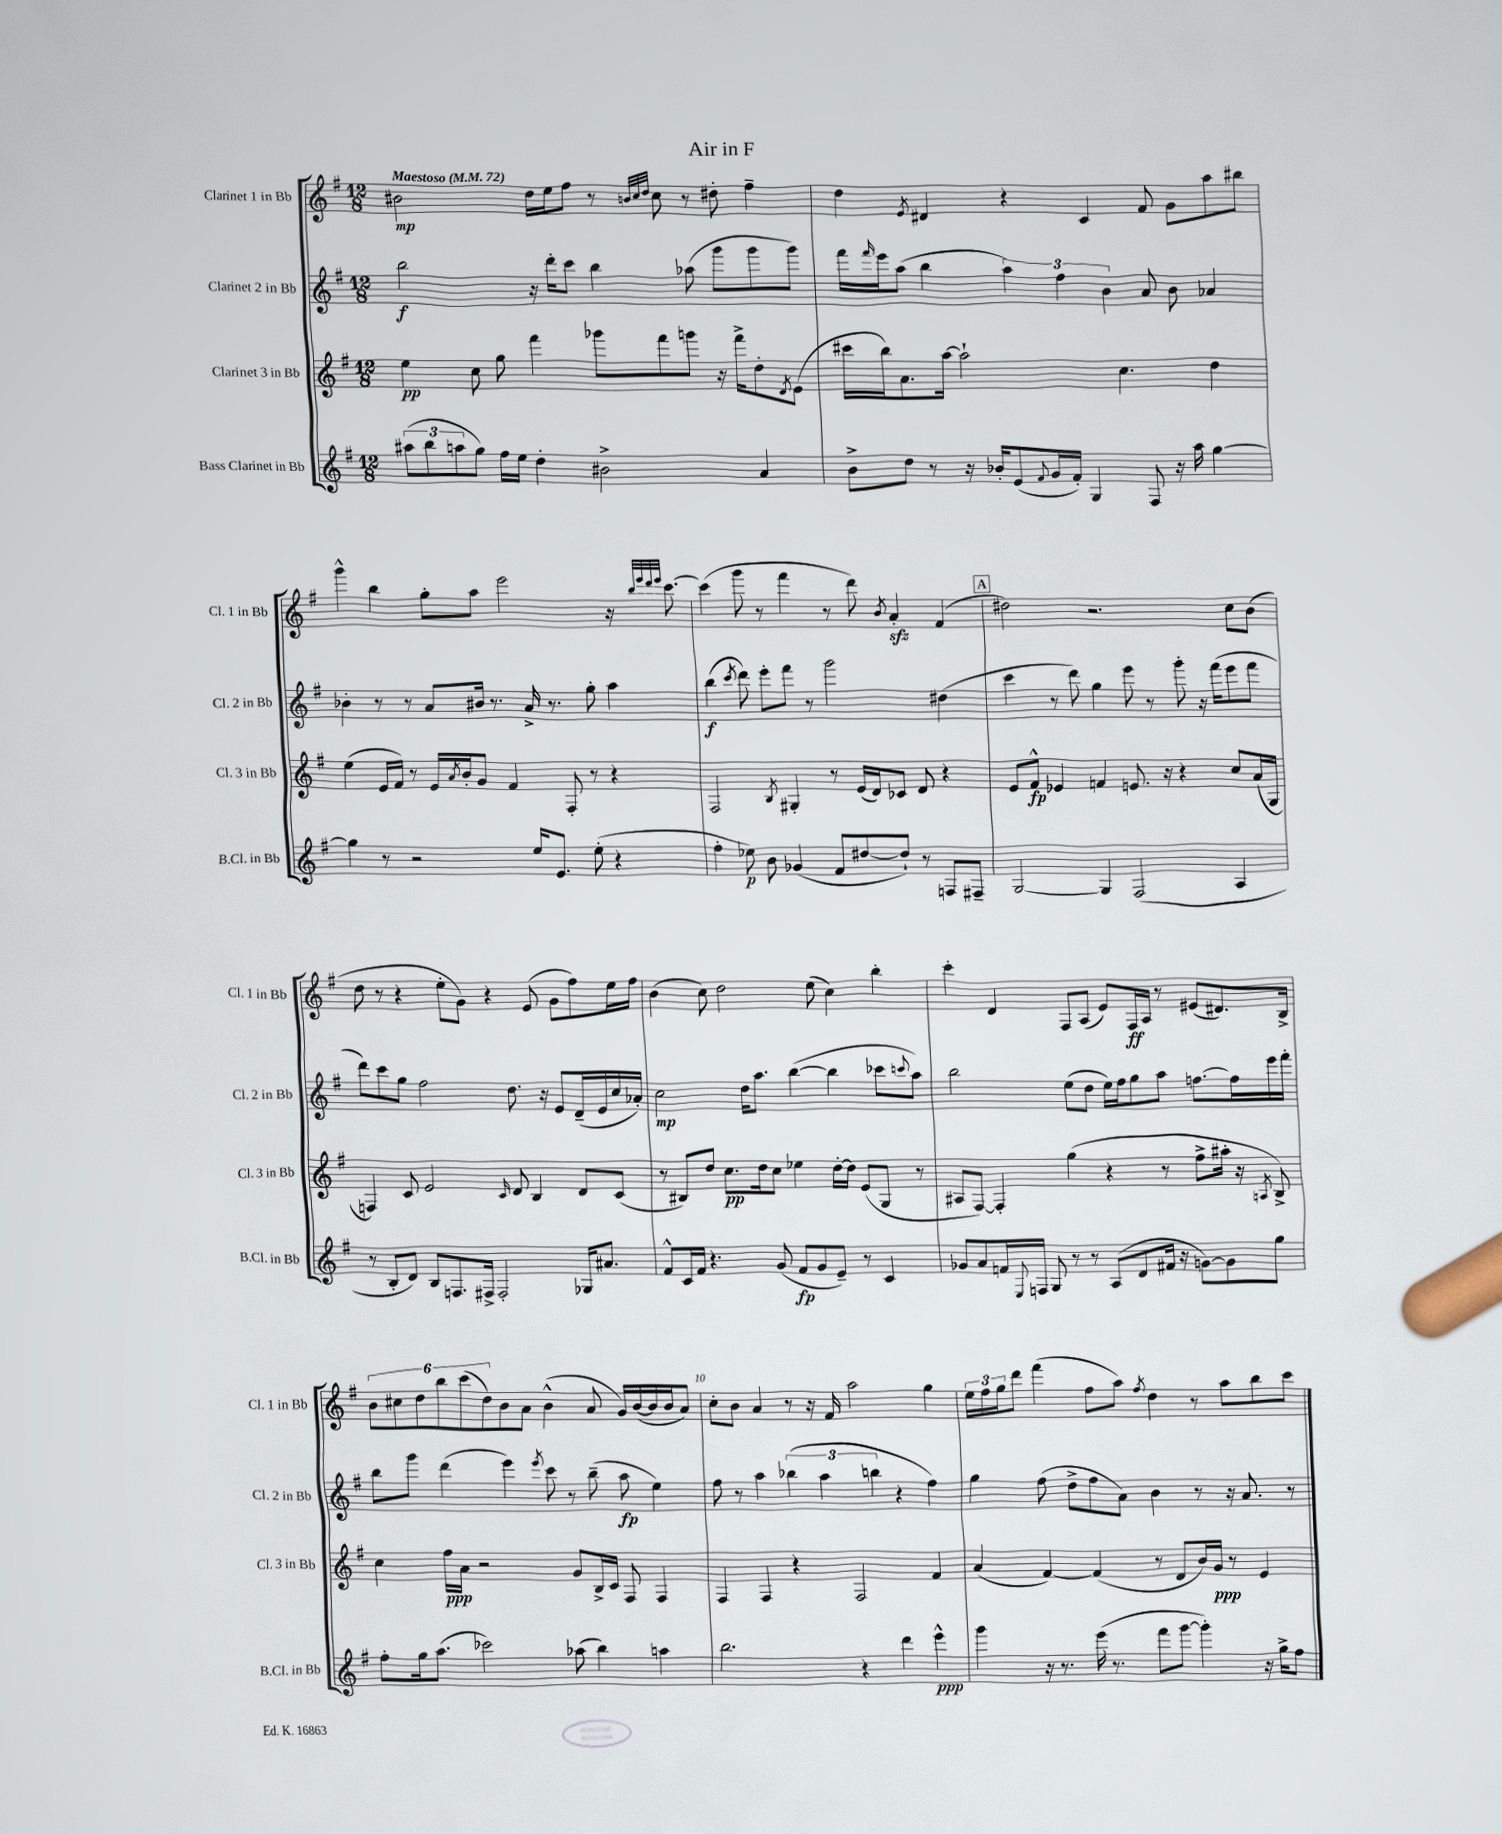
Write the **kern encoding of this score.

**kern	**kern	**kern	**kern
*staff4	*staff3	*staff2	*staff1
*clefG2	*clefG2	*clefG2	*clefG2
*k[f#]	*k[f#]	*k[f#]	*k[f#]
*M12/8	*M12/8	*M12/8	*M12/8
*MM72	*MM72	*MM72	*MM72
(12aa#	4ee	2bb	2b#
12bb	.	.	.
12aa	.	.	.
8gg)	8cc	.	.
16ff#	8gg	.	.
16ee	.	.	.
4dd'	4fff#	16r	16dd
.	.	16ddd'	16ee
.	.	8ccc	8ff#
2b#^	8ggg-	4bb	8r
.	.	.	32qqb
.	.	.	32qqcc
.	.	.	32qqdd
.	8fff#	.	8cc
.	8ggg	(8aa-	8r
.	16r	8ggg	8dd#'
.	16fff#^	.	.
4a	8dd'	8ggg	4ff#~
.	8qd	.	.
.	(8e	8ggg)	.
=	=	=	=
8b^	16ccc#	16fff#	4dd
.	.	16qqfff#	.
.	16bb)	16eee	.
8dd	8.a	(8aa	.
.	.	.	8qe
8r	.	4bb	4d#
.	[16aa	.	.
16r	2aa`]	.	.
16b-'	.	.	.
(8e	.	6aa)	4r
8qqf#	.	.	.
16g	.	.	.
.	.	6ff#	.
16f#')	.	.	.
4G	.	.	4c
.	.	6b	.
.	4.cc	.	.
8F#	.	8a	8f#
16r	.	8b	8g
16aa	.	.	.
[4gg	4dd	4a-	8aa
.	.	.	8bb#
=	=	=	=
4gg]	(4ee	4b-'	4ggg^^
8r	16e	8r	4bb
.	16f#)	.	.
2r	8r	8r	.
.	16e	8a	8gg'
.	8qa	.	.
.	16b'	.	.
.	8g	16b#	8aa
.	.	8.r	.
.	4f#	.	2eee
16ee	.	16a^	.
8.e	.	8.r	.
.	8F#'	.	.
(8ee'	8r	8gg'	.
4r	4r	4aa	16r
.	.	.	32qqbb
.	.	.	32qqeee
.	.	.	32qqddd
.	.	.	32qqeee
.	.	.	[8.ccc
=	=	=	=
4ff#'	2F#	(4bb	(4ccc]
.	.	8qccc	.
8ee-)	.	8ddd)	8ggg
8b	.	8eee'	8r
.	8qB	.	.
(4g-	4G#'	8fff#	4fff#
.	.	8r	.
8f#	8r	2ggg	8r
[8dd#	(16e	.	8ddd)
.	16d)	.	.
.	.	.	8qb
8dd#`])	8c-	.	4a'
8r	8d	.	.
8F	4r	(4dd#	(4f#
8F#~	.	.	.
=	=	=	=
[2G	8e	4ccc	2dd#)
.	8f#^^	.	.
.	4e-	8r	.
.	.	8ddd)	.
4G]	4f	4gg	2.r
(2F#	8.e	8eee	.
.	.	8r	.
.	16r	.	.
.	4r	8ggg'	.
.	.	16r	.
.	.	(16fff#	.
4A	8cc	8eee	8cc
.	(16a	8fff#	(8b
.	16G	.	.
=	=	=	=
8r	4F)	8ddd)	8dd
8B'	.	8ccc	8r
8d)	8c	8gg	4r
8B	2e	2ff#	.
8.F	.	.	8ee'
.	.	.	8g)
16F#^	.	.	.
2F#'	.	.	4r
.	16qqc	.	.
.	8d	8.dd	.
.	4B	.	(8e
.	.	16r	.
.	.	8e	8g
16G-	8d	(16d~	8ff#)
8.a#	.	16e	.
.	(8c	16cc	16ee
.	.	16a-')	16ff#
=	=	=	=
8f#^^	8r	2cc	(4b
16c	8B#)	.	.
16f#	.	.	.
4.r	8dd	.	8cc)
.	8.cc	.	2dd
.	.	16dd	.
.	16dd	8.aa	.
(8g	8cc	.	.
8f#	4ee-	([4bb	.
8g	.	.	(8ee
8e~)	[16dd'	4bb]	4cc)
.	16dd]	.	.
8r	(8e	.	.
4c	8G	8ccc-	4bb'
.	.	8qqccc	.
.	8r	8aa)	.
=	=	=	=
8g-	8A#	2bb	4ccc'
8a	[8F#)	.	.
16f	4F#']	.	4d
8qqE	.	.	.
16F	.	.	.
8G	.	.	.
8r	(4gg	(8ee	8F#
8r	.	8dd	(8A
(8A	4r	16ee)	8e)
.	.	16ff#	.
8d	.	8gg	16F#
.	.	.	16A
16f#	8r	8aa	8r
16r	.	.	.
[8g)	8ff#^	[8.ff	(8e#
8g]	16aa#'	.	8.d#)
.	16r	16ff]	.
.	8qA	.	.
8gg	8B^)	16eee	.
.	.	16fff#'	16B^
=	=	=	=
8ff#'	4cc	8bb	12b
.	.	.	12cc#
16gg	.	8ggg	.
.	.	.	12dd
(8.aa	.	.	.
.	16ff#	(4ddd	12bb
.	16a	.	.
.	.	.	(12ccc
2ccc-)	2r	.	.
.	.	.	12dd)
.	.	4eee)	8b
.	.	.	8a
.	.	8qeee	.
.	.	8ccc	(4b^^
(8aa-	8g	8r	.
4bb)	16B^	(8bb~	8a
.	16c	.	.
.	8F#	8aa	16g)
.	.	.	([16b
4aa	4F#	4ee)	16b]
.	.	.	16b
.	.	.	8a)
=	=	=	=
2.bb	4F#	8ff#	8cc'
.	.	8r	8b
.	4F#	4aa	4a
.	4r	(6bb-	8r
.	.	.	16r
.	.	6aa	.
.	.	.	16f#
4r	2F#	.	2aa
.	.	6bb	.
4ddd	.	4r	.
4eee^^	4f#	4ff#)	4gg
=	=	=	=
4ggg	(4a	4gg	24ee
.	.	.	24ff#
.	.	.	24gg
.	.	.	8ddd
16r	[4f#)	(8ff#	(4fff#
8.r	.	.	.
.	.	8dd^	.
(16eee	(4f#]	8ff#	8ff#
8.r	.	.	.
.	.	8a)	8aa)
.	.	.	8qff#
8fff#	8r	4b	4dd
[8ggg	8d	.	.
4ggg'])	16b)	8r	8r
.	16g	.	.
.	8r	16r	8aa
.	.	8.a	.
16r	4e	.	8bb
16gg^	.	.	.
8ff#	.	8r	8ccc
==	==	==	==
*-	*-	*-	*-
